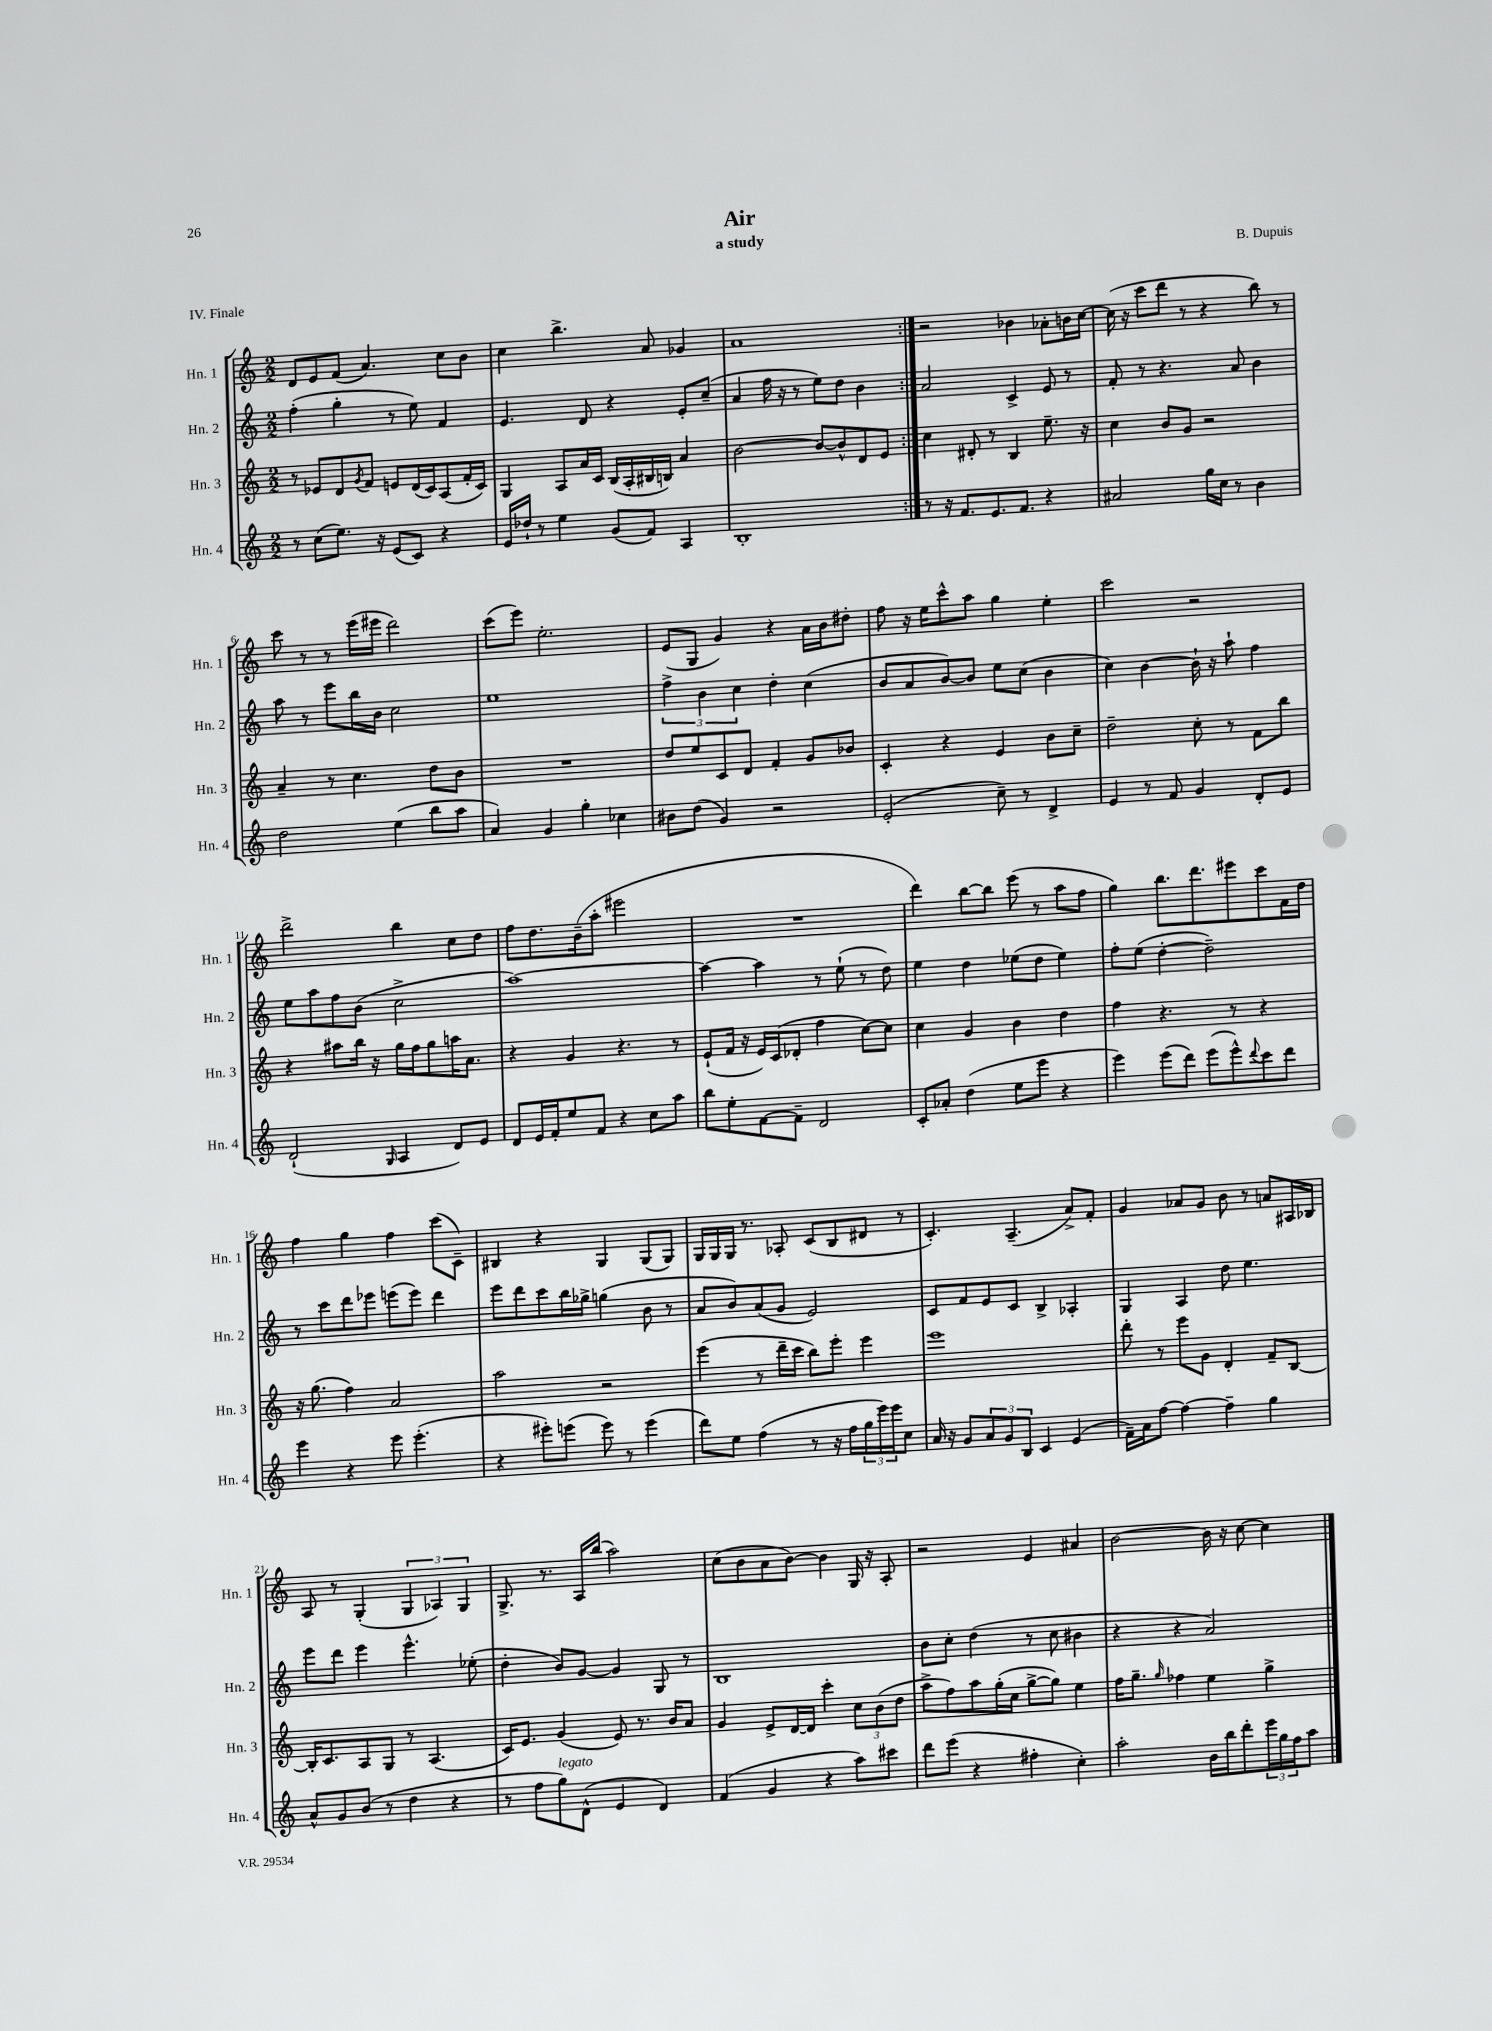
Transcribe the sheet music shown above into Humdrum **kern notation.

**kern	**kern	**kern	**kern
*staff4	*staff3	*staff2	*staff1
*clefG2	*clefG2	*clefG2	*clefG2
*k[]	*k[]	*k[]	*k[]
*M2/2	*M2/2	*M2/2	*M2/2
8r	8r	(4ff'	8d
(8cc	8e-	.	8e
8.ee)	8d	4gg'	(8f
.	8qg	.	.
.	8f	.	4.a)
16r	.	.	.
(8e	8e	8r	.
8c)	(16d	8ee)	.
.	16c)	.	.
4r	(8A	4f	8cc
.	16f'	.	8b
.	16c)	.	.
=	=	=	=
16e	4G	4.e	4cc
16dd-`	.	.	.
8r	.	.	.
4ee	8A	.	4.bb^
.	16a	8d	.
.	16c	.	.
(8g	(16B	4r	.
.	16A'	.	.
8f)	16B#	.	8a
.	16B)	.	.
4A	4a	8e'	4g-
.	.	(8cc~	.
=	=	=	=
1B'	[2b	4a	1a
.	.	16ff	.
.	.	16r	.
.	.	8r	.
.	8b_	8ee)	.
.	8b^^]	8dd	.
.	8d	4b	.
.	8e	.	.
=:|!	=:|!	=:|!	=:|!
8r	4cc	2a	2r
16r	.	.	.
8.f	.	.	.
.	8d#'	.	.
8.e	8r	.	.
.	4B	4c^	4b-
8.f	.	.	.
4r	8.ee~	8e	8a-'
.	.	8r	16b
.	16r	.	[16cc
=	=	=	=
2a#	4cc	8f'	(16cc]
.	.	.	16r
.	.	8r	8ccc
.	8b	4.r	8ddd
.	8g	.	8r
16gg	2r	.	4r
16cc	.	.	.
8r	.	8a	.
4b	.	4b	8bb)
.	.	.	8r
=	=	=	=
2dd	4a~	8aa	8ccc
.	.	8r	8r
.	8r	8eee	8r
.	4.cc	16bb	(16eee
.	.	16b	16eee#
(4ee	.	2cc	2ddd)
8bb	8dd	.	.
8aa	8b	.	.
=	=	=	=
4a)	1r	1ee	(8ccc
.	.	.	8eee)
4g	.	.	2.ee'
4gg'	.	.	.
4cc-	.	.	.
=	=	=	=
8b#	8dd	6ff^	(8e
(8dd	8ee	.	8G
.	.	6b	.
4g)	8c	.	4g)
.	.	6cc	.
.	8d	.	.
2r	4f'	4dd'	4r
.	8g	(4cc	16a
.	.	.	16b
.	8b-	.	8dd#'
=	=	=	=
(2e'	4c'	8b	8ff
.	.	8a	16r
.	.	.	16ee
.	4r	[8b)	8ccc^^
.	.	8b]	8aa
8cc~)	4e	8ee	4gg
8r	.	(8cc	.
4d^	8b	4b	4ee'
.	8cc~	.	.
=	=	=	=
4e	2dd~	4cc)	2ccc
8r	.	[4b	.
8f	.	.	.
4g	8cc'	16b`]	2r
.	.	16r	.
.	8r	8aa`	.
8d'	8f	4ff	.
8e	8bb	.	.
=	=	=	=
(2d`	4r	8ee	2ddd^
.	.	8aa	.
.	8aa#	8ff	.
.	16bb	(8b	.
.	16r	.	.
16qqG	.	.	.
4A	16gg	2cc^	4bb
.	16ff	.	.
.	8gg	.	.
8d)	16aa	.	8cc
.	8.a	.	.
8e	.	.	8dd
=	=	=	=
8d	4r	[1aa)	8ff
16e	.	.	8.dd
16f'	.	.	.
8ee	4g	.	.
.	.	.	(16b~
8f	.	.	8aa'
4r	4.r	.	2eee#
8cc	.	.	.
8aa	8r	.	.
=	=	=	=
8bb	(8e`	4aa_	1r
8ee'	16f	.	.
.	16r	.	.
[8f	16e)	4aa]	.
.	(16c	.	.
8f~]	8d-'	.	.
2d	4ff	8r	.
.	.	(8ee`	.
.	[8cc)	8r	.
.	8cc]	8dd)	.
=	=	=	=
8c'	4cc	4ee	4ddd)
8a-'	.	.	.
(4dd	4g	4dd	[8bb
.	.	.	8bb]
8ee	4b	(8ee-	(8eee
8eee	.	8dd	8r
4r	4dd	4ee-)	8aa
.	.	.	8ff
=	=	=	=
4eee)	4ff	8ff'	4gg)
.	.	(8ee	.
(8eee	4.r	[4dd'	8.bb
8ddd)	.	.	.
.	.	.	8.ddd
(8eee	.	2dd~])	.
8eee^^)	8r	.	8eee#
8qqddd	.	.	.
8ccc	4r	.	8ccc
8ddd	.	.	16f
.	.	.	16dd
=	=	=	=
4eee	16r	8r	4ff
.	(8.gg	.	.
.	.	8ccc	.
4r	4ff)	8ddd	4gg
.	.	8eee-	.
8eee	2a	(8eee	4ff
(4.eee'	.	8eee)	.
.	.	4ddd	(8ccc
.	.	.	8c~)
=	=	=	=
4r	2aa	8eee	4B#
.	.	8ddd	.
8eee#')	.	8ccc	4r
(8eee	.	16bb	.
.	.	16gg-^	.
8eee)	2r	(4gg	4G
8r	.	.	.
(4eee	.	8b	(8G
.	.	8r	8G)
=	=	=	=
8ddd)	(4eee	8a	16G
.	.	.	16G
8ee	.	8b)	16G
.	.	.	8.r
(4ff	8r	(8a	.
.	16ddd~	8g	8A-'
.	16ccc	.	.
8r	8bb)	2e)	(8c
16r	8eee'	.	8B
16ff	.	.	.
24gg	4eee	.	8d#
24eee)	.	.	.
24eee	.	.	.
8cc	.	.	8r
=	=	=	=
16a	1eee	8c	4.c')
16r	.	.	.
8g	.	8f	.
12a	.	8e	.
12g	.	.	.
.	.	8c	(4.A~
12B	.	.	.
4c	.	4B^	.
(4e	.	4A-'	8a^)
.	.	.	8f'
=	=	=	=
16f~)	8ddd'	4G	4g
16a	.	.	.
[8ff	8r	.	.
4ff_	8eee	4A	8a-
.	8g	.	8g
4ff~]	4d'	8dd	8b
.	.	4.ee	8r
4gg	8f~	.	8a
.	[8B	.	16A#
.	.	.	16B-
=	=	=	=
8a^^	16B']	8eee	8A
.	8.c	.	.
8g	.	8ddd	8r
(8b	8A	4eee	(4G'
8r	8G	.	.
4dd	8r	4.eee^^	6G
.	(4.A	.	.
.	.	.	6A-)
4r	.	.	.
.	.	.	6G
.	.	(8ee-'	.
=	=	=	=
8r	16c)	4dd'	8.G^
.	8.e	.	.
8ff	.	.	.
.	.	.	8.r
8gg)	(4g	8b)	.
(8d^^	.	[8g	16A
.	.	.	(16bb
4e	8e)	4g]	2aa)
.	8.r	.	.
4d)	.	8G	.
.	16b	.	.
.	8a	8r	.
=	=	=	=
(4f	4g	1B	(8cc
.	.	.	8b
4g	8e^	.	8a
.	[16d	.	[8b)
.	16d]	.	.
4r	4ccc'	.	4b]
8aa)	12cc	.	16G
.	.	.	16r
.	(12b	.	.
8ccc#	.	.	8A'
.	12dd	.	.
=	=	=	=
8ddd	8aa^	8b	2r
(8eee	8ff)	8cc'	.
4r	8aa	(4dd	.
.	(16gg'	.	.
.	16cc	.	.
4ff#'	[8gg^	8r	4e
.	8gg])	8cc	.
4cc')	4ee	4b#	4a#
=	=	=	=
2aa'	16ff	4r	[2b
.	8.gg~	.	.
.	16qqgg	.	.
.	4ff-	4r	.
16b	4ee	2a)	16b]
16bb	.	.	16r
8ddd'	.	.	[8cc
24eee	4gg^	.	4cc]
24gg	.	.	.
24ff	.	.	.
8aa	.	.	.
==	==	==	==
*-	*-	*-	*-
